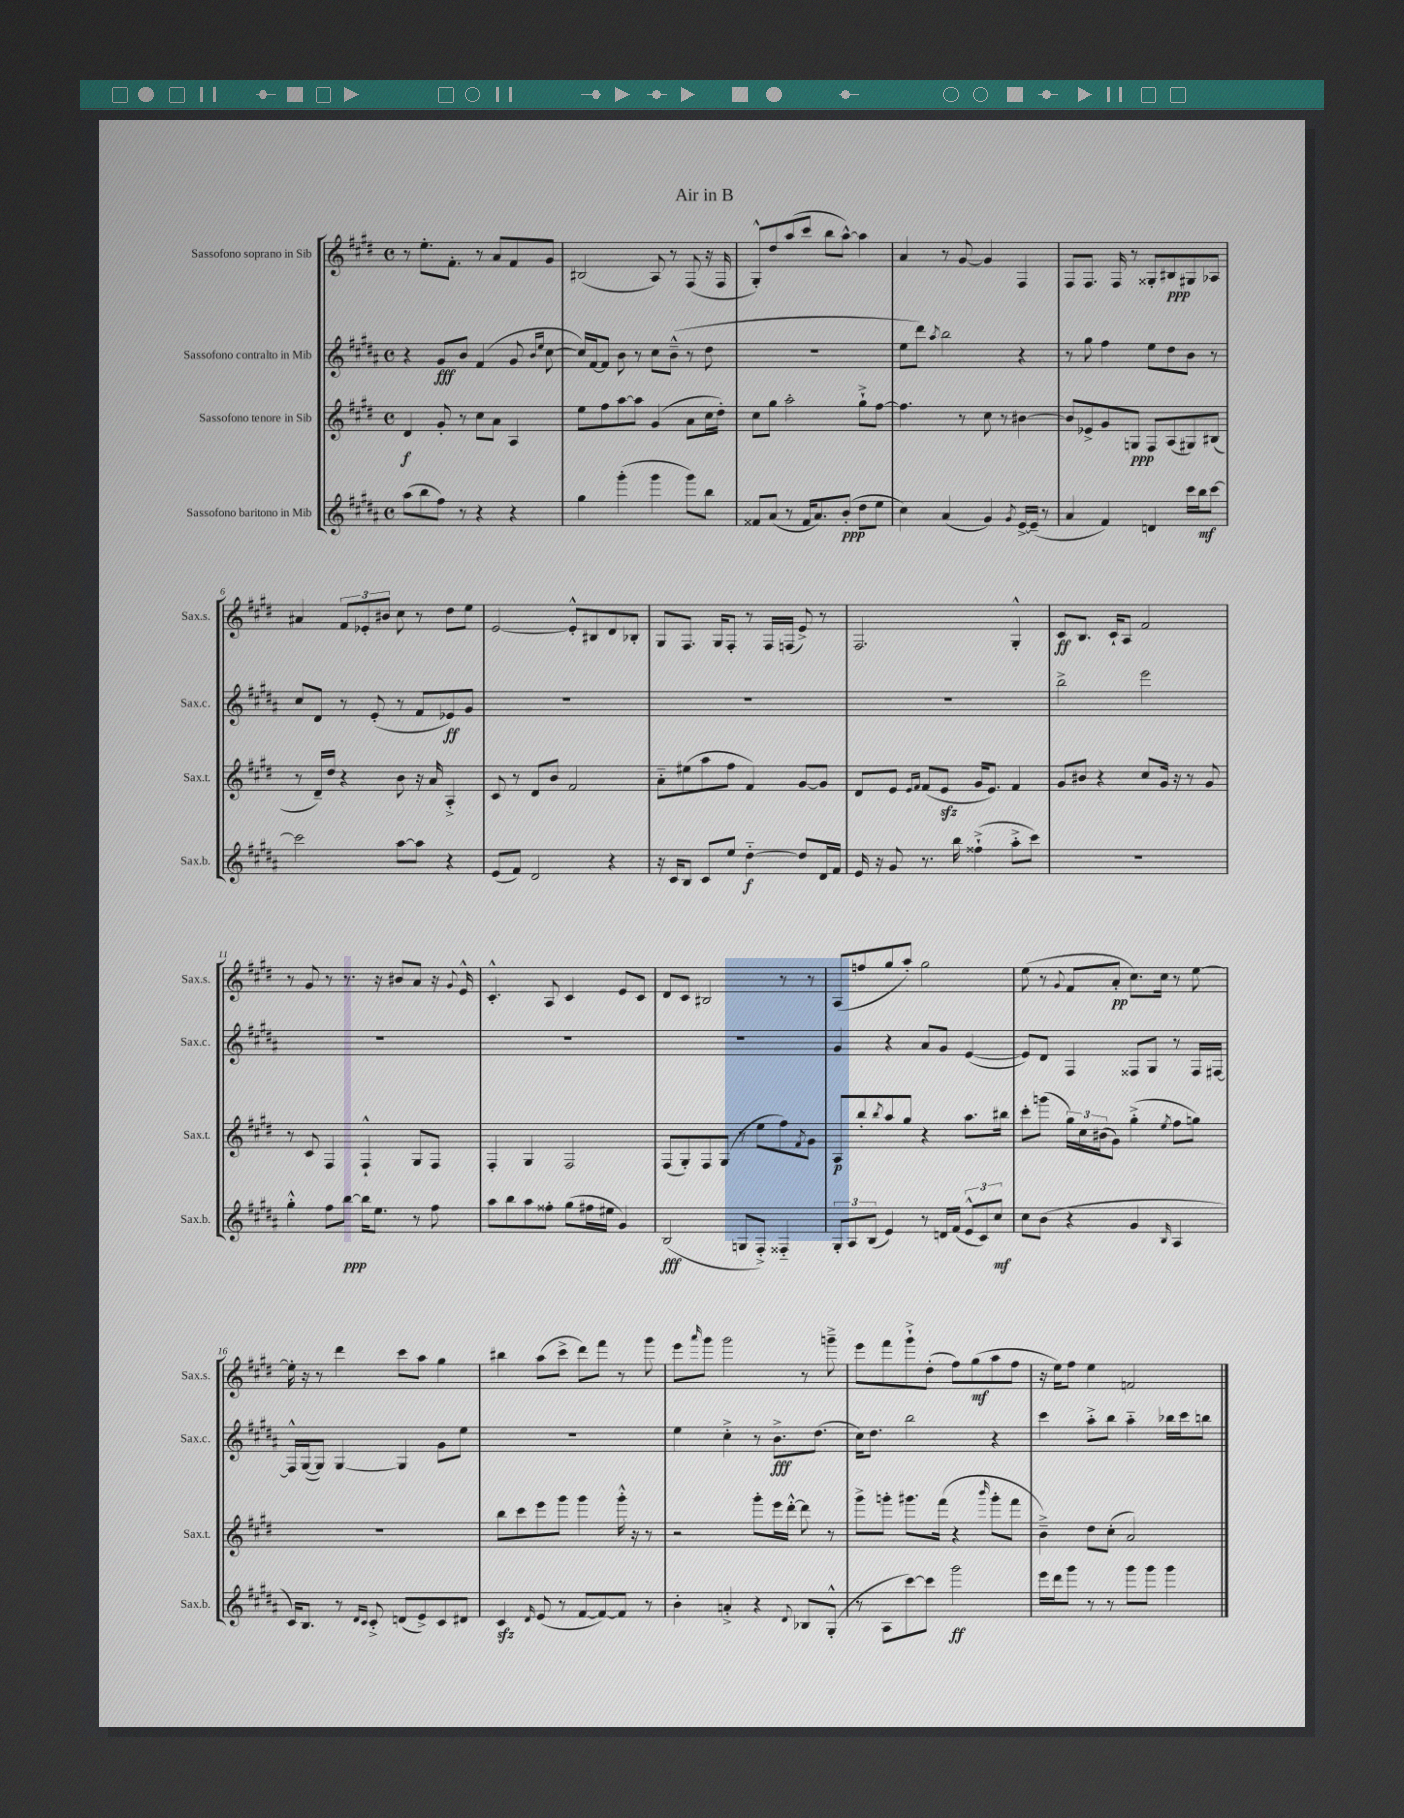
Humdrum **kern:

**kern	**dynam	**kern	**dynam	**kern	**dynam	**kern	**dynam
*part4	*part4	*part3	*part3	*part2	*part2	*part1	*part1
*staff4	*staff4	*staff3	*staff3	*staff2	*staff2	*staff1	*staff1
*I"Sassofono baritono in Mib	*	*I"Sassofono tenore in Sib	*	*I"Sassofono contralto in Mib	*	*I"Sassofono soprano in Sib	*
*I'Sax.b.	*	*I'Sax.t.	*	*I'Sax.c.	*	*I'Sax.s.	*
*clefG2	*	*clefG2	*	*clefG2	*	*clefG2	*
*k[f#c#g#d#a#]	*	*k[f#c#g#d#]	*	*k[f#c#g#d#a#]	*	*k[f#c#g#d#]	*
*M4/4	*	*M4/4	*	*M4/4	*	*M4/4	*
*met(c)	*	*met(c)	*	*met(c)	*	*met(c)	*
=1	=1	=1	=1	=1	=1	=1	=1
(8aa#\L	.	4d#/	f	4r	.	8r	.
8bb\	.	.	.	.	.	8.ee'\L	.
8ff#\J)	.	8g#'/	.	8g#/L	fff	.	.
.	.	.	.	.	.	8.f#'\J	.
8r	.	8r	.	8b/J	.	.	.
4r	.	8cc#\L	.	(4f#/	.	8r	.
.	.	8a\J	.	.	.	8a/L	.
4r	.	4A/	.	8g#/	.	8f#/	.
.	.	.	.	16qqb/LL	.	.	.
.	.	.	.	16qqee/JJ	.	.	.
.	.	.	.	[8cc#\	.	8g#/J	.
=2	=2	=2	=2	=2	=2	=2	=2
4gg#\	.	8ee\L	.	16cc#/LL])	.	(2B#X/	.
.	.	.	.	[16f#/J	.	.	.
.	.	8ff#\	.	8f#/J]	.	.	.
(4ggg#'\	.	[8aa\	.	8b\	.	.	.
.	.	8aa\J]	.	8r	.	.	.
4ggg#\	.	(4g#/	.	8cc#\L	.	8A/)	.
.	.	.	.	(8b~^^\J	.	8r	.
8ggg#\L)	.	8a\L	.	8r	.	(8F#/	.
8bb\J	.	16cc#\L	.	8dd#\	.	16r	.
.	.	16dd#'\JJ)	.	.	.	16F#/	.
=3	=3	=3	=3	=3	=3	=3	=3
8f##X/L	.	8cc#\L	.	1r	.	8G#'^^/L)	.
(8a#/J	.	8gg#\J	.	.	.	8dd#/	.
8r	.	2aa'\	.	.	.	(8aa/	.
16f##/KL	.	.	.	.	.	8ccc#/J	.
8.a#/)	.	.	.	.	.	.	.
.	.	.	.	.	.	8bb\L	.
(8b'/J	ppp	.	.	.	.	[8aa^^\J)	.
8dd#\L	.	8gg#`^\L	.	.	.	4aa\]	.
8ee\J	.	[8ff#\J	.	.	.	.	.
=4	=4	=4	=4	=4	=4	=4	=4
4cc#\)	.	4.ff#\]	.	8ee\L	.	4a/	.
.	.	.	.	8ddd#\J)	.	.	.
.	.	.	.	8qaa#/	.	.	.
(4a#/	.	.	.	2bb\	.	8r	.
.	.	8r	.	.	.	[8g#/	.
4g#/)	.	8cc#\	.	.	.	4g#/]	.
.	.	8r	.	.	.	.	.
8qg#/	.	.	.	.	.	.	.
[16e^/LL	.	[4b#X\	.	4r	.	4F#/	.
(16e~/JJ]	.	.	.	.	.	.	.
8r	.	.	.	.	.	.	.
=5	=5	=5	=5	=5	=5	=5	=5
4a#/	.	8b#/L]	.	8r	.	8F#/L	.
.	.	8e-X^/	.	8gg#\	.	8.F#/J	.
4f#/)	.	8g#/	.	4ff#\	.	.	.
.	.	.	.	.	.	16F#/	.
.	.	8Gn/J	ppp	.	.	8r	.
4dn/	.	8F#/L	.	8ee\L	.	8G##X'/L	.
.	.	(8A/	.	8dd#\	.	8B#X/	ppp
16ccc#\LL	.	8G#X/)	.	8b\J	.	8G#X/	.
16bb\J	mf	.	.	.	.	.	.
[8ccc#\J	.	(8B#X/J	.	8r	.	8A-X/J	.
!!LO:LB:g=z
=6	=6	=6	=6	=6	=6	=6	=6
2ccc#\]	.	8r	.	8cc#/L	.	4a#X/	.
.	.	16d#~/LL)	.	8d#/J	.	.	.
.	.	16dd#/JJ	.	.	.	.	.
.	.	4r	.	8r	.	12f#/L	.
.	.	.	.	.	.	12e-X'/	.
.	.	.	.	(8e'/	.	.	.
.	.	.	.	.	.	12b#X/J	.
[8aa#\L	.	8b\	.	8r	.	8cc#\	.
8aa#\J]	.	16r	.	8f#/L	.	8r	.
.	.	16a/	.	.	.	.	.
4r	.	4A'^/	.	8e-X/)	ff	8dd#\L	.
.	.	.	.	8g#/J	.	8ee\J	.
=7	=7	=7	=7	=7	=7	=7	=7
(8e/L	.	8c#/	.	1r	.	[2e/	.
8f#/J)	.	8r	.	.	.	.	.
2d#/	.	8d#/L	.	.	.	.	.
.	.	8b/J	.	.	.	.	.
.	.	2f#/	.	.	.	8e'^^/L]	.
.	.	.	.	.	.	8B#X/	.
4r	.	.	.	.	.	8d#/	.
.	.	.	.	.	.	8B-X'/J	.
=8	=8	=8	=8	=8	=8	=8	=8
16r	.	8a\L	.	1r	.	8G#/L	.
16c#/KL	.	.	.	.	.	.	.
8B/J	.	(8ee#X\	.	.	.	8.F#/J	.
8c#/L	.	8aa\	.	.	.	.	.
.	.	.	.	.	.	16G#/KL	.
8ee/J	.	8ff#\J	.	.	.	8F#'/J	.
[4dd#\	f	4f#/)	.	.	.	8r	.
.	.	.	.	.	.	16F#/LL	.
.	.	.	.	.	.	(16Fn/JJ	.
8dd#/L]	.	[8g#/L	.	.	.	8e^/)	.
16d#/L	.	8g#/J]	.	.	.	8r	.
16f#/JJ	.	.	.	.	.	.	.
=9	=9	=9	=9	=9	=9	=9	=9
16e/	.	8d#/L	.	1r	.	2.F#/	.
16r	.	.	.	.	.	.	.
8g#/	.	8e/J	.	.	.	.	.
.	.	16qqe/LL	.	.	.	.	.
.	.	16qqf#/JJ	.	.	.	.	.
8.r	.	(8f#/L	.	.	.	.	.
.	.	8ezz/J	.	.	.	.	.
16bb\	.	.	.	.	.	.	.
(4ff##X`^\	.	16g#/KL	.	.	.	.	.
.	.	8.e/J)	.	.	.	.	.
8aa#'^\L	.	4f#/	.	.	.	4G#'^^/	.
8ccc#\J)	.	.	.	.	.	.	.
=10	=10	=10	=10	=10	=10	=10	=10
1r	.	8g#/L	.	2bb^\	.	8c#/L	ff
.	.	8b#X/J	.	.	.	8.B/J	.
.	.	4r	.	.	.	.	.
.	.	.	.	.	.	16c#`/KL	.
.	.	.	.	.	.	8A/J	.
.	.	8cc#/L	.	2eee\	.	2f#/	.
.	.	16g#/Jk	.	.	.	.	.
.	.	16r	.	.	.	.	.
.	.	8r	.	.	.	.	.
.	.	8g#/	.	.	.	.	.
!!LO:LB:g=z
=11	=11	=11	=11	=11	=11	=11	=11
4gg#'^^\	.	8r	.	1r	.	8r	.
.	.	8c#/	.	.	.	8g#/	.
8ff#\L	.	4F#/	.	.	.	8r	.
[8bb\J	ppp	.	.	.	.	8.r	.
16bb\KL]	.	4F#`^^/	.	.	.	.	.
8.ee\J	.	.	.	.	.	16r	.
.	.	.	.	.	.	8b#X/L	.
8r	.	8G#/L	.	.	.	8a/J	.
8ff#\	.	8F#/J	.	.	.	16r	.
.	.	.	.	.	.	8qqg#/	.
.	.	.	.	.	.	16e^^/	.
=12	=12	=12	=12	=12	=12	=12	=12
8aa#\L	.	4F#'/	.	1r	.	4.c#'^^/	.
8bb\	.	.	.	.	.	.	.
8aa#\	.	4G#/	.	.	.	.	.
8ff##X'\J	.	.	.	.	.	8A/	.
(8gg#\L	.	2F#/	.	.	.	4c#/	.
16ff#X\L	.	.	.	.	.	.	.
16ee#X\JJ	.	.	.	.	.	.	.
4g#/)	.	.	.	.	.	8e/L	.
.	.	.	.	.	.	8c#/J	.
=13	=13	=13	=13	=13	=13	=13	=13
(2B/	fff	(8F#/L	.	1r	.	8d#/L	.
.	.	8G#'/)	.	.	.	8c#/J	.
.	.	8F#/	.	.	.	2B#X/	.
.	.	(8G#/J	.	.	.	.	.
8Gn/L	.	8r	.	.	.	.	.
8F#'^/J)	.	8ee\L	.	.	.	.	.
4F##X/	.	8ff#\)	.	.	.	8r	.
.	.	8qf#/	.	.	.	.	.
.	.	8g#\J	.	.	.	8r	.
=14	=14	=14	=14	=14	=14	=14	=14
12G#'/L	.	8A/L	p	4g#/	.	(8A/L	.
12A#/	.	.	.	.	.	.	.
.	.	8bb'/	.	.	.	8ffn/	.
(12B/J	.	.	.	.	.	.	.
.	.	8qbb/	.	.	.	.	.
4e/)	.	8aa/	.	4r	.	8gg#/	.
.	.	8gg#/J	.	.	.	8aa'/J)	.
8r	.	4r	.	8a#/L	.	2gg#\	.
16dn/LL	.	.	.	8g#/J	.	.	.
(16f#/JJ	.	.	.	.	.	.	.
12e^^/L	.	8.aa\L	.	([4e/	.	.	.
12c#/)	.	.	.	.	.	.	.
12cc#/J	mf	.	.	.	.	.	.
.	.	16bb#X\Jk	.	.	.	.	.
=15	=15	=15	=15	=15	=15	=15	=15
8cc#\L	.	8ccc#'\L	.	8e/L])	.	(8ee\	.
(8b\J	.	(8gggn\J	.	8d#/J	.	8r	.
.	.	.	.	.	.	8qqg#/	.
4r	.	24gg#\LL)	.	4F#/	.	8f#/L	.
.	.	24cc#\	.	.	.	.	.
.	.	(24b#X\J	.	.	.	.	.
.	.	8g#\J)	.	.	.	8a'/J	pp
4g#/	.	(4gg#'^\	.	8F##X/L	.	8.cc#\L)	.
.	.	.	.	8G#/J	.	.	.
.	.	.	.	.	.	16cc#\Jk	.
16qqB/	.	8qee/	.	.	.	.	.
4A#/	.	8ff#\L	.	8r	.	8r	.
.	.	8ggn\J)	.	16F##/LL	.	[8ee\	.
.	.	.	.	[16F#X/JJ	.	.	.
!!LO:LB:g=z
=16	=16	=16	=16	=16	=16	=16	=16
16c#/KL)	.	1r	.	16F#^^/LL]	.	16ee'\]	.
8.B/J	.	.	.	([16G#/J	.	16r	.
.	.	.	.	8G#/J])	.	8r	.
8r	.	.	.	[4G#/	.	4ddd#\	.
16qqd#/LL	.	.	.	.	.	.	.
16qqc#/JJ	.	.	.	.	.	.	.
8c#'^/	.	.	.	.	.	.	.
(8dn/L	.	.	.	4G#/]	.	8ccc#\L	.
8e^/)	.	.	.	.	.	8aa\J	.
8c#/	.	.	.	8g#\L	.	4gg#\	.
8d#X/J	.	.	.	8ee\J	.	.	.
=17	=17	=17	=17	=17	=17	=17	=17
4c#zz/	.	8bb\L	.	1r	.	4bb#X\	.
.	.	8ccc#\	.	.	.	.	.
16qqd#/	.	.	.	.	.	.	.
(8e/	.	8eee\	.	.	.	(8aa\L	.
8r	.	8ggg#\J	.	.	.	8ccc#^\J	.
[8f#/L	.	4ggg#\	.	.	.	8ddd#\L)	.
8f#/_)	.	.	.	.	.	8fff#\J	.
8f#/J]	.	16ggg#'^^\	.	.	.	8r	.
.	.	16r	.	.	.	.	.
8r	.	8r	.	.	.	8ggg#\	.
=18	=18	=18	=18	=18	=18	=18	=18
4b'\	.	2r	.	4ee\	.	8eee\L	.
.	.	.	.	.	.	16qqaaa/	.
.	.	.	.	.	.	8ggg#\J	.
4an'^/	.	.	.	4cc#'^\	.	2ggg#\	.
4r	.	8ggg#'\L	.	8r	.	.	.
.	.	16eee\L	.	8.b^\L	fff	.	.
.	.	[16ddd#'^^\JJ	.	.	.	.	.
8qqd#/	.	.	.	.	.	.	.
8B-X/L	.	8ddd#\]	.	.	.	8r	.
.	.	.	.	(8.dd#\J	.	.	.
(8G#'^^/J	.	8r	.	.	.	8gggn~^\	.
=19	=19	=19	=19	=19	=19	=19	=19
8r	.	8ggg#^\L	.	16cc#\KL)	.	8eee\L	.
.	.	.	.	8.dd#\J	.	.	.
8A#\L	.	8gggn'\J	.	.	.	8fff#\	.
[8ccc#\)	.	8.ggg#X\L	.	2bb\	.	8ggg#`^\	.
8ccc#\J]	.	.	.	.	.	(8dd#'\J	.
.	.	(16fff#\Jk	.	.	.	.	.
2ggg#\	ff	4r	.	.	.	8ff#\L)	.
.	.	.	.	.	.	(8gg#\	mf
.	.	16qqbbb/	.	.	.	.	.
.	.	8ggg#'\L	.	4r	.	8aa\	.
.	.	8fff#\J	.	.	.	8ff#\J	.
=20	=20	=20	=20	=20	=20	=20	=20
16eee\LL	.	4b~^\)	.	4ccc#\	.	16r	.
16ddd#\J	.	.	.	.	.	16ee\KL)	.
8ggg#\J	.	.	.	.	.	8ff#\J	.
8r	.	8dd#\L	.	8aa#'^\L	.	4ee\	.
8r	.	(8cc#'\J	.	8bb\J	.	.	.
8ggg#\L	.	2a/)	.	4aa#\	.	2fn/	.
8ggg#\J	.	.	.	.	.	.	.
4ggg#\	.	.	.	16bb-X\LL	.	.	.
.	.	.	.	16ccc#\J	.	.	.
.	.	.	.	8bbn\J	.	.	.
==	==	==	==	==	==	==	==
*-	*-	*-	*-	*-	*-	*-	*-
